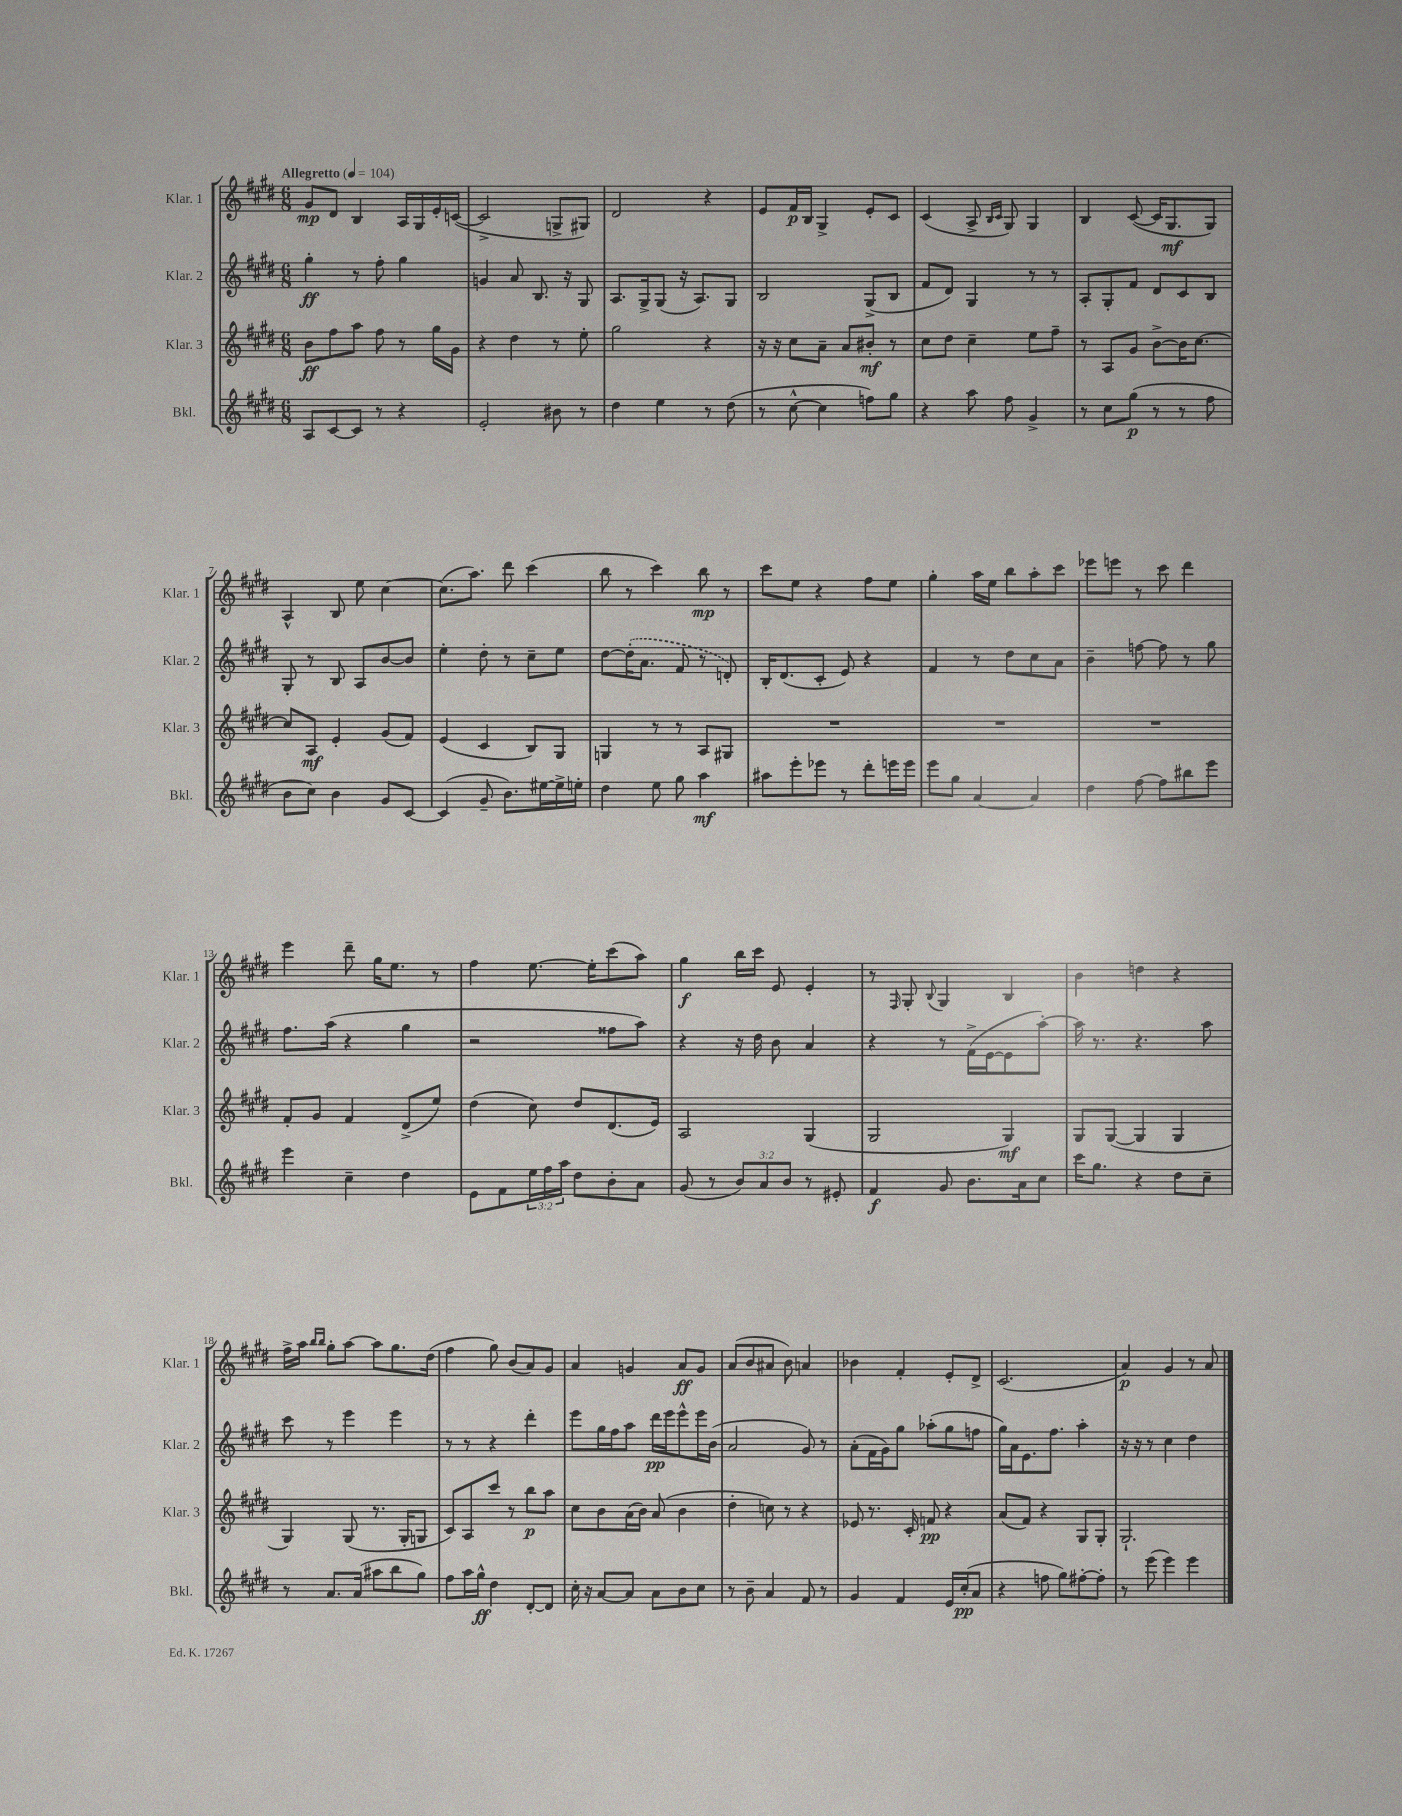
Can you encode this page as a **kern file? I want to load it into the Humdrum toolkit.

**kern	**dynam	**kern	**dynam	**kern	**dynam	**kern	**dynam
*part4	*part4	*part3	*part3	*part2	*part2	*part1	*part1
*staff4	*staff4	*staff3	*staff3	*staff2	*staff2	*staff1	*staff1
*I"Bkl.	*	*I"Klar. 3	*	*I"Klar. 2	*	*I"Klar. 1	*
*I'Bkl.	*	*I'Klar. 3	*	*I'Klar. 2	*	*I'Klar. 1	*
*clefG2	*	*clefG2	*	*clefG2	*	*clefG2	*
*k[f#c#g#d#]	*	*k[f#c#g#d#]	*	*k[f#c#g#d#]	*	*k[f#c#g#d#]	*
*M6/8	*	*M6/8	*	*M6/8	*	*M6/8	*
*MM104	*	*MM104	*	*MM104	*	*MM104	*
=1	=1	=1	=1	=1	=1	=1	=1
!	!	!	!	!	!	!LO:TX:a:B:t=Allegretto	!
8A/L	.	8b\L	ff	4gg#'\	ff	8g#/L	mp
[8c#/	.	8ff#\	.	.	.	8d#/J	.
8c#/J]	.	8aa\J	.	8r	.	4B/	.
8r	.	8ff#\	.	8ff#'\	.	.	.
4r	.	8r	.	4gg#\	.	16A/LL	.
.	.	.	.	.	.	16G#/	.
.	.	16gg#\LL	.	.	.	16e'/	.
.	.	16g#\JJ	.	.	.	([16cn/JJ	.
=2	=2	=2	=2	=2	=2	=2	=2
2e'/	.	4r	.	4gn/	.	2c^/]	.
.	.	4dd#\	.	8a/	.	.	.
.	.	.	.	8.B/	.	.	.
8b#X\	.	8r	.	.	.	8Gn^/L	.
.	.	.	.	16r	.	.	.
8r	.	8ee'\	.	8G#/	.	8G#X/J)	.
=3	=3	=3	=3	=3	=3	=3	=3
4dd#\	.	2gg#\	.	8.A/L	.	2d#/	.
.	.	.	.	16G#^/k	.	.	.
4ee\	.	.	.	(8G#/J	.	.	.
.	.	.	.	16r	.	.	.
.	.	.	.	8.A/L)	.	.	.
8r	.	4r	.	.	.	4r	.
(8dd#\	.	.	.	8G#/J	.	.	.
=4	=4	=4	=4	=4	=4	=4	=4
8r	.	16r	.	2B/	.	8e/L	.
.	.	16r	.	.	.	.	.
[8cc#^^\	.	8cc#\L	.	.	.	16f#/L	p
.	.	.	.	.	.	16B/JJ	.
4cc#\]	.	8a~\J	.	.	.	4G#^/	.
.	.	8a/L	.	.	.	.	.
8ffn\L)	.	8b#X'/J	mf	(8G#^/L	.	8e'/L	.
8gg#\J	.	8r	.	8B/J	.	8c#/J	.
=5	=5	=5	=5	=5	=5	=5	=5
4r	.	8cc#\L	.	8f#/L	.	(4c#/	.
.	.	8dd#\J	.	8d#/J)	.	.	.
8aa\	.	4cc#~\	.	4G#/	.	8A^/	.
.	.	.	.	.	.	16qqB/LL	.
.	.	.	.	.	.	16qqc#/JJ	.
8ff#\	.	.	.	.	.	8G#/)	.
4g#^/	.	8ee\L	.	8r	.	4G#/	.
.	.	8ff#~\J	.	8r	.	.	.
=6	=6	=6	=6	=6	=6	=6	=6
8r	.	8r	.	8A'/L	.	4B/	.
8cc#\L	.	8A/L	.	8G#'/	.	.	.
(8gg#\J	p	8g#/J	.	8f#/J	.	([8c#/	.
8r	.	[8b^\L	.	8d#/L	.	16c#/KL]	.
.	.	.	.	.	.	8.G#/	mf
8r	.	16b\K]	.	8c#/	.	.	.
.	.	[8.cc#\J	.	.	.	.	.
8ff#\	.	.	.	8B/J	.	8G#/J)	.
!!LO:LB:g=z
=7	=7	=7	=7	=7	=7	=7	=7
8b\L	.	8cc#/L]	.	8G#'/	.	4A^^/	.
8cc#\J)	.	8A/J	mf	8r	.	.	.
4b\	.	4e'/	.	8B/	.	8B/	.
.	.	.	.	8A/L	.	8ee\	.
8g#/L	.	(8g#/L	.	[8b/	.	[4cc#\	.
[8c#/J	.	8f#/J)	.	8b/J]	.	.	.
=8	=8	=8	=8	=8	=8	=8	=8
(4c#/]	.	(4e/	.	4ee'\	.	(8.cc#\L]	.
.	.	.	.	.	.	8.aa\J)	.
8g#~/	.	4c#/	.	8dd#'\	.	.	.
8.b\L)	.	.	.	8r	.	8ddd#\	.
.	.	8B/L)	.	8cc#~\L	.	(4ccc#\	.
[16ee#X\L	.	.	.	.	.	.	.
16ee#^\]	.	8G#/J	.	8ee\J	.	.	.
16een'\JJ	.	.	.	.	.	.	.
=9	=9	=9	=9	=9	=9	=9	=9
4dd#\	.	4Gn/	.	[8dd#\L	.	8bb\	.
.	.	.	.	(16dd#'\K]	.	8r	.
.	.	.	.	8.a\J	.	.	.
8ee\	.	8r	.	.	.	4ccc#\)	.
8gg#\	.	8r	.	8f#/	.	.	.
4aa\	mf	8A/L	.	8r	.	8bb\	mp
.	.	8G#X/J	.	8dn'/)	.	8r	.
=10	=10	=10	=10	=10	=10	=10	=10
8aa#X\L	.	2.r	.	16B'/KL	.	8ccc#\L	.
.	.	.	.	(8.d#/	.	.	.
8eee'\	.	.	.	.	.	8ee\J	.
8eee-X\J	.	.	.	8c#'/J	.	4r	.
8r	.	.	.	8e/)	.	.	.
8ddd#'\L	.	.	.	4r	.	8ff#\L	.
16eeen\L	.	.	.	.	.	8ee\J	.
16eee\JJ	.	.	.	.	.	.	.
=11	=11	=11	=11	=11	=11	=11	=11
8eee\L	.	2.r	.	4f#/	.	4gg#'\	.
8gg#\J	.	.	.	.	.	.	.
[4a/	.	.	.	8r	.	16aa\LL	.
.	.	.	.	.	.	16ee\JJ	.
.	.	.	.	8dd#\L	.	8bb\L	.
4a/]	.	.	.	8cc#\	.	8aa'\	.
.	.	.	.	8a\J	.	8ccc#\J	.
=12	=12	=12	=12	=12	=12	=12	=12
4dd#\	.	2.r	.	4b~\	.	8eee-X\L	.
.	.	.	.	.	.	8eeen\J	.
[8ff#\	.	.	.	[8ffn\	.	8r	.
8ff#\L]	.	.	.	8ff\]	.	8ccc#\	.
8bb#X\	.	.	.	8r	.	4ddd#\	.
8eee\J	.	.	.	8gg#\	.	.	.
!!LO:LB:g=z
=13	=13	=13	=13	=13	=13	=13	=13
4eee\	.	8f#'/L	.	8.ff#\L	.	4eee\	.
.	.	8g#/J	.	.	.	.	.
.	.	.	.	(16aa\Jk	.	.	.
4cc#~\	.	4f#/	.	4r	.	8ddd#~\	.
.	.	.	.	.	.	16gg#\KL	.
.	.	.	.	.	.	8.ee\J	.
4dd#\	.	(8d#^/L	.	4gg#\	.	.	.
.	.	8ee/J)	.	.	.	8r	.
=14	=14	=14	=14	=14	=14	=14	=14
8e\L	.	(4dd#\	.	2r	.	4ff#\	.
8f#\	.	.	.	.	.	.	.
24ee\L	.	8cc#\)	.	.	.	[8.ee\	.
24ff#\	.	.	.	.	.	.	.
24aa\JJ	.	.	.	.	.	.	.
8dd#\L	.	8dd#/L	.	.	.	.	.
.	.	.	.	.	.	16ee'\KL]	.
8b'\	.	(8.d#/	.	8ff##X\L	.	(8ccc#\	.
8a\J	.	.	.	8aa\J)	.	8aa\J)	.
.	.	16e/Jk)	.	.	.	.	.
=15	=15	=15	=15	=15	=15	=15	=15
(8g#/	.	2A/	.	4r	.	4gg#\	f
8r	.	.	.	.	.	.	.
12b/L)	.	.	.	16r	.	16bb\LL	.
.	.	.	.	16dd#\	.	16ccc#\JJ	.
12a/	.	.	.	.	.	.	.
.	.	.	.	8b\	.	8e/	.
12b/J	.	.	.	.	.	.	.
8r	.	(4G#/	.	4a/	.	4e'/	.
8e#X'/	.	.	.	.	.	.	.
=16	=16	=16	=16	=16	=16	=16	=16
4f#/	f	2G#/	.	4r	.	8r	.
.	.	.	.	.	.	16qqF#/	.
.	.	.	.	.	.	8G#'/	.
.	.	.	.	.	.	8qqB/	.
8g#/	.	.	.	8r	.	4G#/	.
8.b\L	.	.	.	(16f#^\LL	.	.	.
.	.	.	.	[16e\J	.	.	.
.	.	4G#/)	mf	8e\]	.	4B/	.
16a\k	.	.	.	.	.	.	.
8cc#\J	.	.	.	[8aa'\J)	.	.	.
=17	=17	=17	=17	=17	=17	=17	=17
16ccc#\KL	.	8G#/L	.	16aa\]	.	4b\	.
8.gg#\J	.	.	.	8.r	.	.	.
.	.	([8G#/J	.	.	.	.	.
4r	.	4G#/]	.	4.r	.	4ddn\	.
8dd#\L	.	4G#/	.	.	.	4r	.
8cc#~\J	.	.	.	8aa\	.	.	.
!!LO:LB:g=z
=18	=18	=18	=18	=18	=18	=18	=18
8r	.	4G#/)	.	8ccc#\	.	16ff#^\LL	.
.	.	.	.	.	.	16aa\JJ	.
.	.	.	.	.	.	16qqbb/LL	.
.	.	.	.	.	.	16qqbb/JJ	.
8.a/L	.	.	.	8r	.	8gg#'\L	.
.	.	(8G#/	.	4eee\	.	[8aa\J	.
(16a/Jk	.	.	.	.	.	.	.
8aa#X\L	.	8.r	.	.	.	8aa\L]	.
8bb\	.	.	.	4eee\	.	8.gg#\	.
.	.	16G#'/KL	.	.	.	.	.
8gg#\J)	.	8Gn/J	.	.	.	.	.
.	.	.	.	.	.	(16dd#\Jk	.
=19	=19	=19	=19	=19	=19	=19	=19
8ff#\L	.	8c#/L)	.	8r	.	4ff#\	.
16aa\L	.	8A/	.	8r	.	.	.
16gg#^^\JJ	ff	.	.	.	.	.	.
4dd#\	.	8ccc#/J	.	4r	.	8gg#\)	.
.	.	8r	.	.	.	(8b/L	.
[8d#'/L	.	8bb\L	p	4ddd#'\	.	8a/)	.
8d#/J]	.	8aa\J	.	.	.	8g#/J	.
=20	=20	=20	=20	=20	=20	=20	=20
16cc#'\	.	8cc#\L	.	8eee\L	.	4a/	.
16r	.	.	.	.	.	.	.
[8a/L	.	8b\	.	16gg#\L	.	.	.
.	.	.	.	16ff#\J	.	.	.
8a/J]	.	(16a\L	.	8aa\J	.	4gn/	.
.	.	16b\JJ)	.	.	.	.	.
8a\L	.	(8a/	.	16ddd#\LL	pp	.	.
.	.	.	.	16eee\J	.	.	.
8b\	.	4b\	.	8eee^^\	.	8a/L	ff
8cc#\J	.	.	.	16eee\L	.	8g/J	.
.	.	.	.	(16b\JJ	.	.	.
=21	=21	=21	=21	=21	=21	=21	=21
8r	.	4dd#'\	.	2a/	.	(8a/L	.
8b~\	.	.	.	.	.	8b/	.
4a/	.	8ccn\)	.	.	.	8a#X/J	.
.	.	8r	.	.	.	8b\)	.
8f#/	.	4r	.	8g#/)	.	4an/	.
8r	.	.	.	8r	.	.	.
=22	=22	=22	=22	=22	=22	=22	=22
4g#/	.	8e-X/	.	(8a'\L	.	4b-X\	.
.	.	8.r	.	16f#\L	.	.	.
.	.	.	.	16g#\J)	.	.	.
4f#/	.	.	.	8gg#\J	.	4f#'/	.
.	.	16c#'/	.	.	.	.	.
.	.	8fn/	pp	(8aa-X'\L	.	.	.
16e/LL	.	4r	.	8gg#\	.	8e'/L	.
(16cc#'/J	pp	.	.	.	.	.	.
8a/J	.	.	.	8ffn\J	.	8d#^/J	.
=23	=23	=23	=23	=23	=23	=23	=23
4r	.	(8a/L	.	16gg#\LL)	.	(2.c#/	.
.	.	.	.	16a\J	.	.	.
.	.	8f#/J)	.	8.e\	.	.	.
8ffn\	.	4r	.	.	.	.	.
.	.	.	.	8.ff#\J	.	.	.
8gg#\L)	.	.	.	.	.	.	.
[8ff#X'\	.	8G#/L	.	4aa'\	.	.	.
8ff#'\J]	.	8G#'/J	.	.	.	.	.
=24	=24	=24	=24	=24	=24	=24	=24
8r	.	2.G#`/	.	16r	.	4a/)	p
.	.	.	.	16r	.	.	.
(8eee\	.	.	.	8r	.	.	.
4eee\)	.	.	.	4cc#\	.	4g#/	.
4eee\	.	.	.	4dd#\	.	8r	.
.	.	.	.	.	.	8a/	.
==	==	==	==	==	==	==	==
*-	*-	*-	*-	*-	*-	*-	*-
